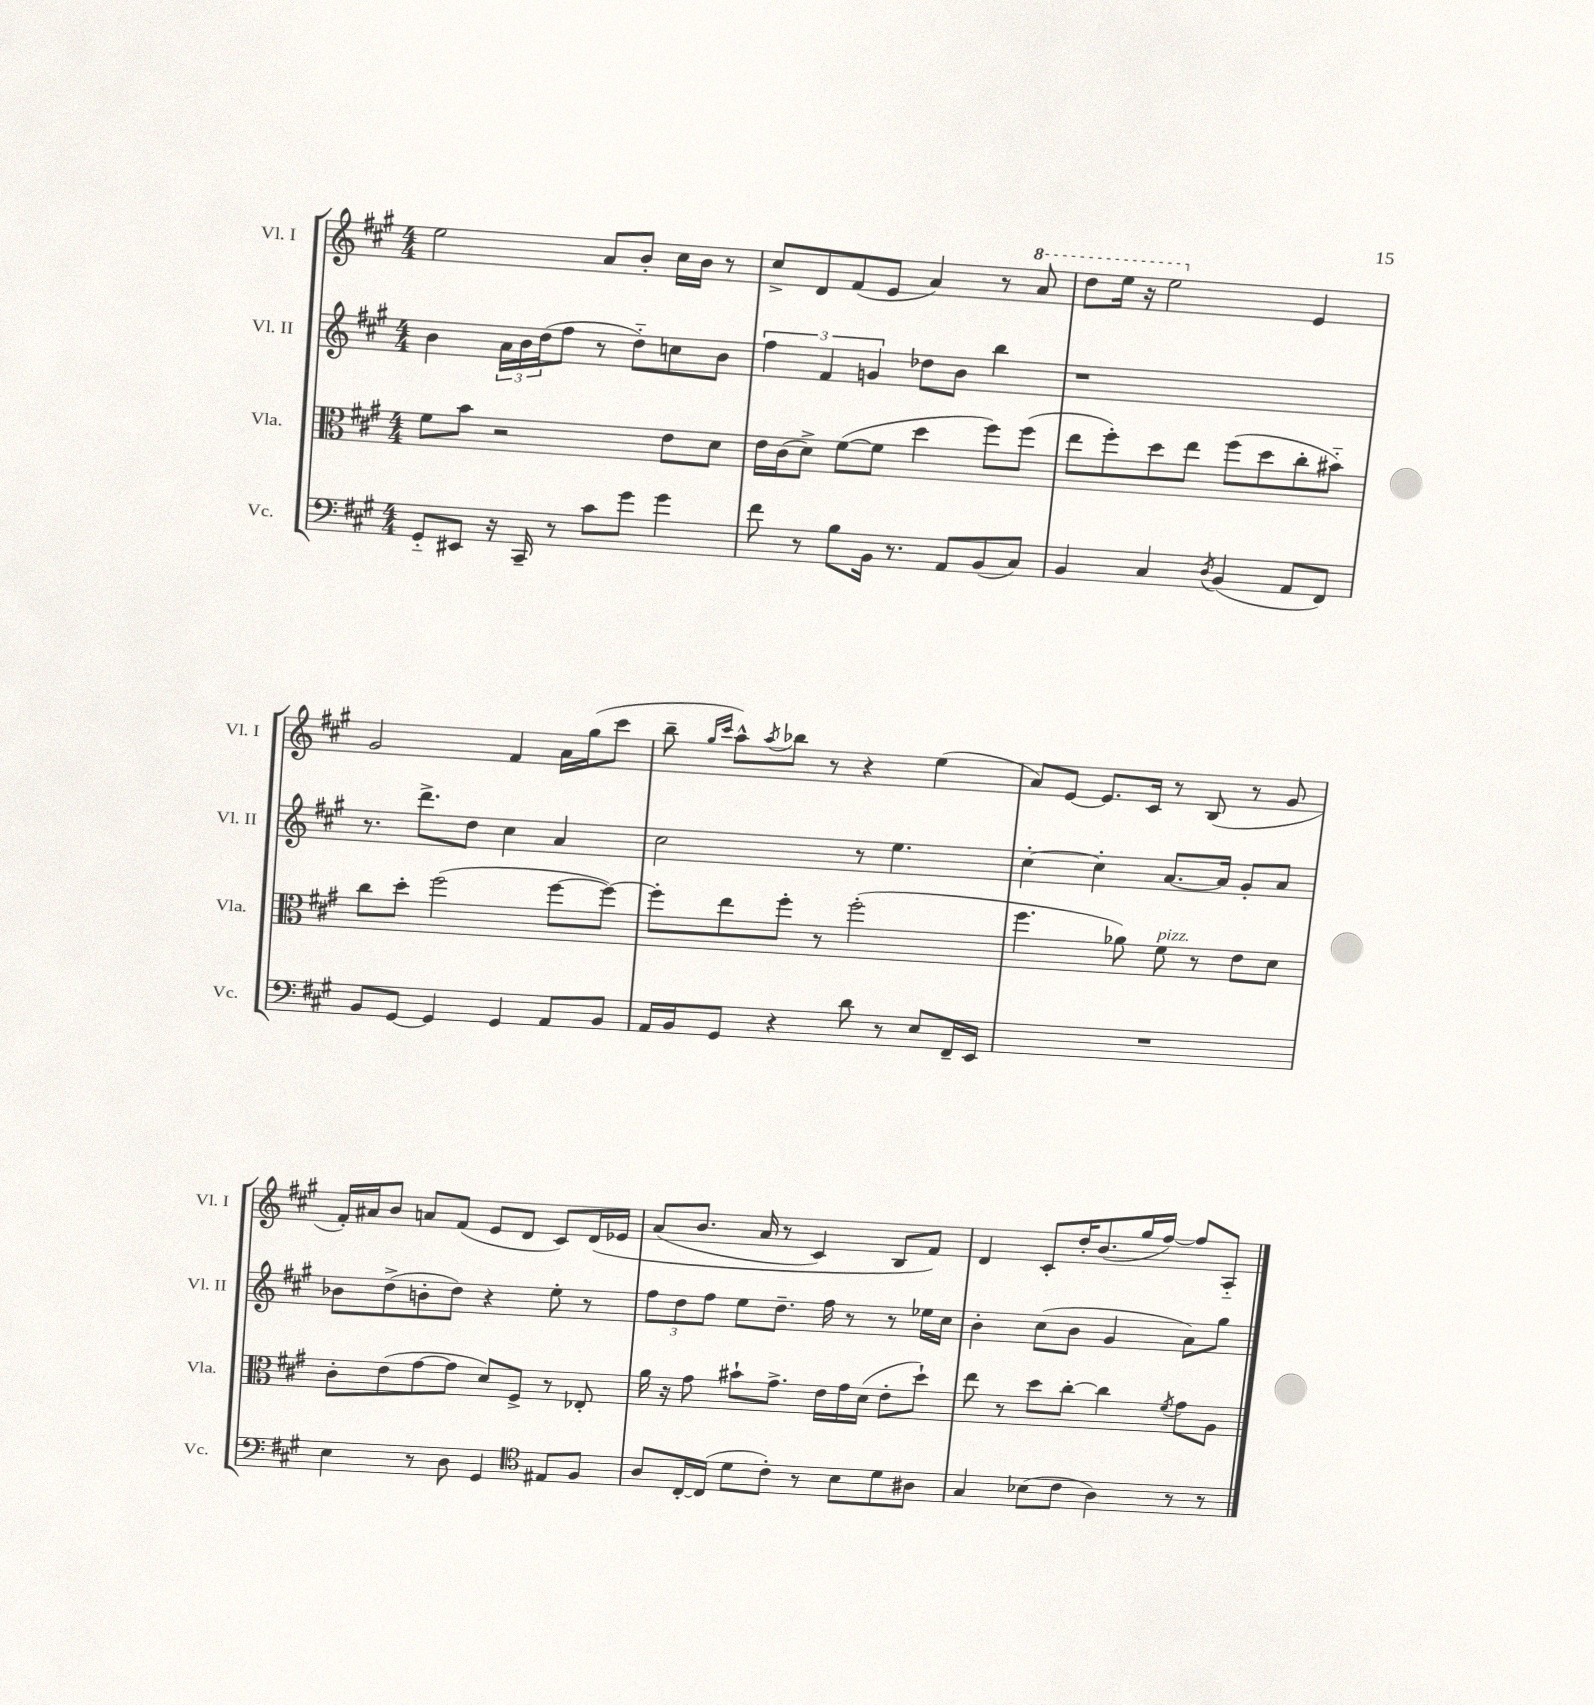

**kern	**kern	**kern	**kern
*staff4	*staff3	*staff2	*staff1
*clefF4	*clefC3	*clefG2	*clefG2
*k[f#c#g#]	*k[f#c#g#]	*k[f#c#g#]	*k[f#c#g#]
*M4/4	*M4/4	*M4/4	*M4/4
8GG#'~	8f#	4b	2ee
8EE#	8b	.	.
16r	2r	24a	.
.	.	24b	.
16CC#~	.	.	.
.	.	(24dd	.
8r	.	8ff#	.
8c#	.	8r	8a
8g#	.	8dd'~)	8b'
4g#	8e	8cc	16cc#
.	.	.	16b
.	8d	8b	8r
=	=	=	=
8f#	16e	6ff#	8cc#^
.	(16c#	.	.
8r	8d^)	.	8d
.	.	6f#	.
8B	([8f#	.	(8f#
.	.	6g	.
16BB	8f#]	.	8e
8.r	.	.	.
.	4dd	8dd-	4a)
8AA	.	8b	.
(8BB	8ff#)	4bb	8r
8C#)	(8ff#	.	8aa
=	=	=	=
4BB	8ee	1r	8ddd
.	8ff#')	.	16eee
.	.	.	16r
4C#	8dd	.	2eee
.	8ee	.	.
8qD	.	.	.
(4BB	(8ff#	.	.
.	8dd	.	.
8AA	8cc#'	.	4e
8FF#)	8b#'~)	.	.
=	=	=	=
8BB	8cc#	8.r	2g#
[8GG#	8dd'	.	.
.	.	8.ddd^	.
4GG#]	(2ff#	.	.
.	.	8dd	.
4GG#	.	4cc#	4f#
8AA	[8ff#	4a	16a
.	.	.	(16gg#
8BB	8ff#_)	.	8ccc#
=	=	=	=
16AA	8ff#']	2cc#	8bb~
16BB	.	.	.
.	.	.	16qqgg#
.	.	.	16qqccc#
8GG#	8ee	.	8aa^^)
.	.	.	8qaa
4r	8ff#'	.	8bb-
.	8r	.	8r
8d	(2ff#'	8r	4r
8r	.	4.ee	.
8E	.	.	(4ee
16FF#~	.	.	.
16EE	.	.	.
=	=	=	=
1r	4.ff#	[4cc#'	8a)
.	.	.	[8e
.	.	4cc#']	8.e]
.	8a-)	.	.
.	.	.	16c#
.	8f#	[8.a	8r
.	8r	.	(8B
.	.	16a]	.
.	8e	8g#'	8r
.	8d	8a	8g#
=	=	=	=
4E	8c#'	8b-	16f#')
.	.	.	16a#
.	(8e	(8dd^	8b
8r	[8g#	8b'	8a
8D	8g#]	8dd)	(8f#
4GG#	8d)	4r	8e
.	8F#^	.	8d
*clefC4	*	*	*
8E#	8r	8ee'	8c#)
8F#	8E-'	8r	&(16d
.	.	.	16e-
=	=	=	=
8A	16a	12ff#	(8a
.	16r	.	.
.	.	12dd	.
[16C#'	8g#	.	8.b
.	.	12ff#	.
(16C#]	.	.	.
8d	8b#`	8ee	.
.	.	.	16a
8c#')	8.g#^	8.dd~	8r
8r	.	.	4c#)
.	16e	16ff#	.
8B	16g#	8r	.
.	(16d	.	.
8d	8e'	8r	8B
8A#	8dd`)	16ee-	8f#&)
.	.	16cc#	.
=	=	=	=
4G#	8ee	4b'	4d
.	8r	.	.
(8B-	8dd	(8cc#	8c#'
8c#	[8cc#'	8b	16dd'
.	.	.	(8.b
4A)	4cc#]	4g#	.
.	.	.	16gg#
.	.	.	[16ff#)
.	8qf#	.	.
8r	8g#	8a)	8ff#]
8r	8A	8gg#	8A'~
==	==	==	==
*-	*-	*-	*-
